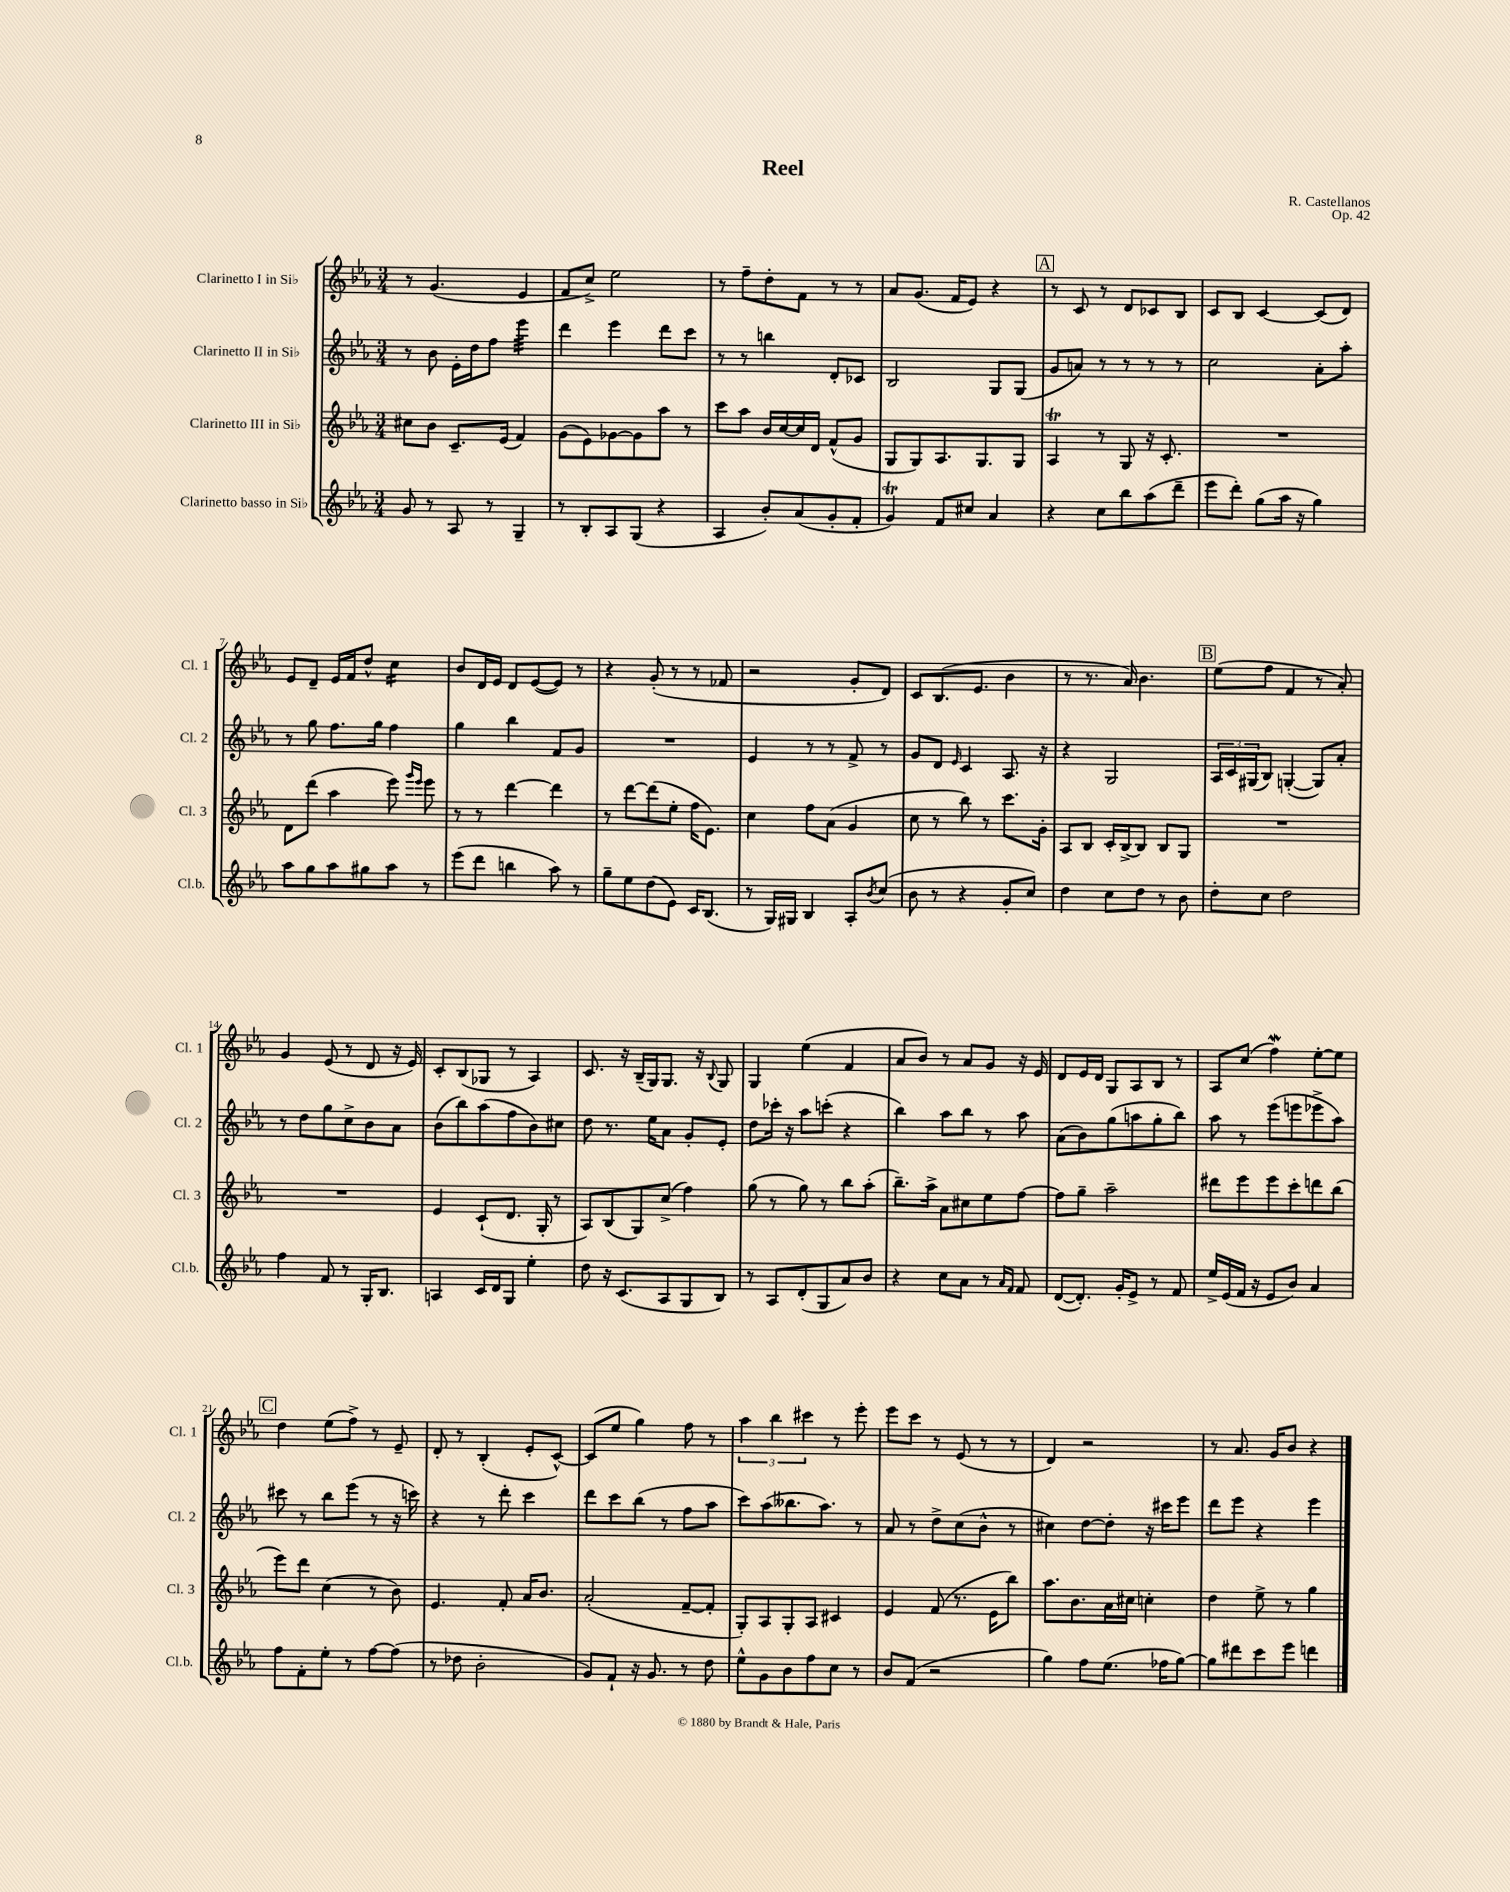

**kern	**kern	**kern	**kern
*staff4	*staff3	*staff2	*staff1
*clefG2	*clefG2	*clefG2	*clefG2
*k[b-e-a-]	*k[b-e-a-]	*k[b-e-a-]	*k[b-e-a-]
*M3/4	*M3/4	*M3/4	*M3/4
8g/	8cc#\L	8r	8r
8r	8b-\J	8b-\	(4.g/
8A-/	8.c~/L	16e-'\LL	.
.	.	16dd\J	.
8r	.	8ff\J	.
.	(16e-/Jk	.	.
4G~/	4f/)	4eee-\	4e-/
=	=	=	=
8r	(8g\L	4ddd\	8f/L
8B-'/L	8e-\)	.	8cc^/J)
8A-/	[8g-\	4eee-\	2ee-\
(8G/J	8g-\]	.	.
4r	8aa-\J	8ddd\L	.
.	8r	8ccc\J	.
=	=	=	=
4A-/	8ccc\L	8r	8r
.	8aa-\J	8r	8ff~\L
8b-'/L)	16b-/LL	4bb\	8dd'\
.	[16cc/	.	.
(8a-/	16cc/]	.	8f\J
.	16d/JJ	.	.
8g'/	(8f^^/L	8d'/L	8r
8f'/J	8g/J	8c-/J	8r
=	=	=	=
4g/)	8G/L	2B-/	8a-/L
.	8G/)	.	(8.g/J
8f/L	8.A-/	.	.
.	.	.	16f/LK
8cc#/J	.	.	8e-/J)
.	8.G/	.	.
4a-/	.	8G/L	4r
.	8G/J	(8G/J	.
=	=	=	=
4r	4A-/	8g/L	8r
.	.	8a/J)	8c/
8cc\L	8r	8r	8r
8bb-\	8G/	8r	8d/L
(8aa-\	16r	8r	8c-/
.	8.c'/	.	.
8ddd~\J	.	8r	8B-/J
=	=	=	=
8eee-\L	2.r	2cc\	8c/L
8ddd'\J)	.	.	8B-/J
(8gg\L	.	.	[4c/
16aa-\Jk	.	.	.
16r	.	.	.
4gg\)	.	8a-'\L	(8c/]L
.	.	8aa-'\J	8d/J)
=	=	=	=
8aa-\L	8d\L	8r	8e-/L
8gg\	(8ddd\J	8gg\	8d~/J
8aa-\	4aa-\	8.ff\L	16e-/LL
.	.	.	16f/J
8gg#\	.	.	8dd^^/J
.	.	16gg\Jk	.
8aa-\J	8eee-\)	4ff\	4cc\
.	16qqggg/LL	.	.
.	16qqeee-/JJ	.	.
8r	8eee-\	.	.
=	=	=	=
(8eee-\L	8r	4gg\	8b-/L
8ddd\J	8r	.	16d/L
.	.	.	16e-/JJ
4bb\	[4ddd\	4bb-\	8d/L
.	.	.	([8e-/
8aa-\)	4ddd\]	8f/L	8e-/]J)
8r	.	8g/J	8r
=	=	=	=
8gg~\L	8r	2.r	4r
8ee-\	[8ddd\L	.	.
(8dd\	(8ddd\]	.	(8g'/
8e-\J)	8ee-'\J	.	8r
16c/LK	16ff\LK	.	8r
(8.B-/J	8.e-\J)	.	.
.	.	.	8f-/
=	=	=	=
8r	4cc\	4e-/	2r
16G/LL)	.	.	.
16G#/JJ	.	.	.
4B-/	8ff\L	8r	.
.	(8a-\J	8r	.
8A-'/L	4g/	8f^/	8g'/L
8qb-/	.	.	.
(8cc/J	.	8r	8d/J)
=	=	=	=
8b-\	8cc\	8g/L	8c/L
8r	8r	8d/J	(8.B-/
.	.	16qqe-/	.
4r	8bb-\)	4c/	.
.	.	.	8.e-/J
.	8r	.	.
8g'/L	8.ccc\L	8.A-/	4b-\
8cc/J)	.	.	.
.	16g'\Jk	16r	.
=	=	=	=
4dd\	8A-/L	4r	8r
.	8B-/J	.	8.r
8cc\L	16c'/LL	2G/	.
.	[16B-^/J	.	16a-/)
8dd\J	8B-/]J	.	4.b-\
8r	8B-/L	.	.
8b-\	8G/J	.	.
=	=	=	=
8dd'\L	2.r	24A-/LL	(8ee-\L
.	.	24c/	.
.	.	(24G#/J	.
8cc\J	.	8B-/J)	8ff\J
2dd\	.	([4G'/	4f/
.	.	8G/]L)	8r
.	.	8a-'/J	8a-'/)
=	=	=	=
4ff\	2.r	8r	4g/
.	.	8dd\L	.
8f/	.	8gg\	(8e-/
8r	.	8cc^\	8r
16G'/LK	.	8b-\	8d/
8.B-/J	.	.	.
.	.	8a-\J	16r
.	.	.	16e-/)
=	=	=	=
4A/	4e-/	(8b-\L	8c'/L
.	.	8bb-\)	(8B-/
16c/LL	(8c`/L	(8aa-\	8G-/J
16d/J	.	.	.
8G/J	8.d/J	8ff\	8r
4ee-'\	.	8b-\)	4A-/)
.	16G'/	.	.
.	8r	8cc#\J	.
=	=	=	=
8dd\	8A-/L)	8dd\	8.c/
16r	(8B-/	8.r	.
(8.c/L	.	.	16r
.	8G/)	.	(16B-~/LL
.	.	16ee-\LK	16G/J)
8A-/	(8cc^/J	8a-\J	8.G/J
8G/	4ff\)	8g'/L	.
.	.	.	16r
.	.	.	8qqB-/
8B-/J)	.	8e-'/J	8G/
=	=	=	=
8r	(8gg\	8dd\L	4G/
8A-/L	8r	16ccc-'\Jk	.
.	.	16r	.
(8d'/	8gg\)	8aa-\L	(4ee-\
8G/	8r	(8ccc'\J	.
8a-/)	8bb-\L	4r	4f/
8b-/J	(8aa-'\J	.	.
=	=	=	=
4r	8.bb-~\L)	4bb-\)	8a-/L
.	.	.	8b-/J)
.	16aa-^\Jk	.	.
8cc\L	8a-\L	8aa-\L	8r
8a-\J	8cc#\	8bb-\J	8a-/L
8r	8ee-\	8r	8g/J
16qqa-/LL	.	.	.
16qqf/JJ	.	.	.
8f/	[8ff\J	8aa-\	16r
.	.	.	16e-/
=	=	=	=
([8d/L	8ff\]L	(8a-\L	8d/L
8.d'/]J)	8gg~\J	8b-\)	16e-/L
.	.	.	16d/JJ
.	2aa-~\	(8gg\	8G/L
16g'/LK	.	.	.
8e-^/J	.	8aa\	8A-/
8r	.	8gg'\	8B-/J
8f/	.	8bb-\J)	8r
=	=	=	=
16ee-^/LL	8ddd#\L	8aa-\	8A-/L
(16e-/	.	.	.
16f/JJ	8eee-\	8r	(8cc/J
16r	.	.	.
8e-/L	8eee-\	(8eee-\L	4ff\)
8b-/J)	8ccc'\	8eee\	.
4a-/	8ddd\	8eee-^\	[8ee-'\L
.	(8bb-\J	8aa-\J)	8ee-\]J
=	=	=	=
8ff\L	8eee-\L)	8ccc#\	4dd\
8f'\	8ddd\J	8r	.
8ee-'\J	(4cc\	8bb-\L	(8ee-\L
8r	.	(8eee-\J	8ff^\J)
[8ff\L	8r	8r	8r
(8ff\]J	8b-\)	16r	8e-~/
.	.	16ccc\)	.
=	=	=	=
8r	4.e-/	4r	8d'/
8dd-\	.	.	8r
2b-'\	.	8r	(4B-'/
.	8f'/	8ddd'\	.
.	16a-/LK	4ccc\	8e-'/L
.	8.b-/J	.	.
.	.	.	[8c^^/J)
=	=	=	=
8g/L)	(2a-'/	8ddd\L	(8c/]L
8f`/J	.	8ccc\	8ee-/J
16r	.	(8bb-\J	4gg\)
8.g/	.	.	.
.	.	8r	.
8r	[8f~/L	8ff\L	8ff\
8dd\	8f'/]J	8aa-\J	8r
=	=	=	=
8ee-^^\L	8G'/L)	8ccc\L)	6aa-\
8g\	8A-/	(8aa-\	.
.	.	.	6bb-\
8b-\	8G'/	8.bb--\	.
.	.	.	6ccc#\
8ff\	8A-/J	.	.
.	.	8.aa-\J)	.
8cc\J	4c#/	.	8r
8r	.	8r	8eee-'\
=	=	=	=
8b-/L	4e-/	8a-/	8eee-\L
(8f/J	.	8r	8ccc\J
2r	(8f/	8dd^\L	8r
.	8.r	(8cc\	(8e-/
.	.	8b-^^\J	8r
.	16e-\LK	.	.
.	8bb-\J)	8r	8r
=	=	=	=
4gg\)	8.aa-\L	4cc#\)	4d/)
.	8.b-\	.	.
8ff\L	.	[8dd\L	2r
(8.ee-\J	16a-\L	8dd'\]J	.
.	16cc#\JJ	.	.
.	4cc'\	16r	.
16ff-\LK	.	16ccc#\LK	.
[8gg\J)	.	8eee-\J	.
=	=	=	=
8gg\]L	4dd\	8ddd\L	8r
8ddd#\	.	8eee-\J	8.a-/
8ccc\	8ee-^\	4r	.
.	.	.	16g/LK
8eee-\J	8r	.	8b-/J
4ddd\	4gg\	4eee-\	4r
==	==	==	==
*-	*-	*-	*-
